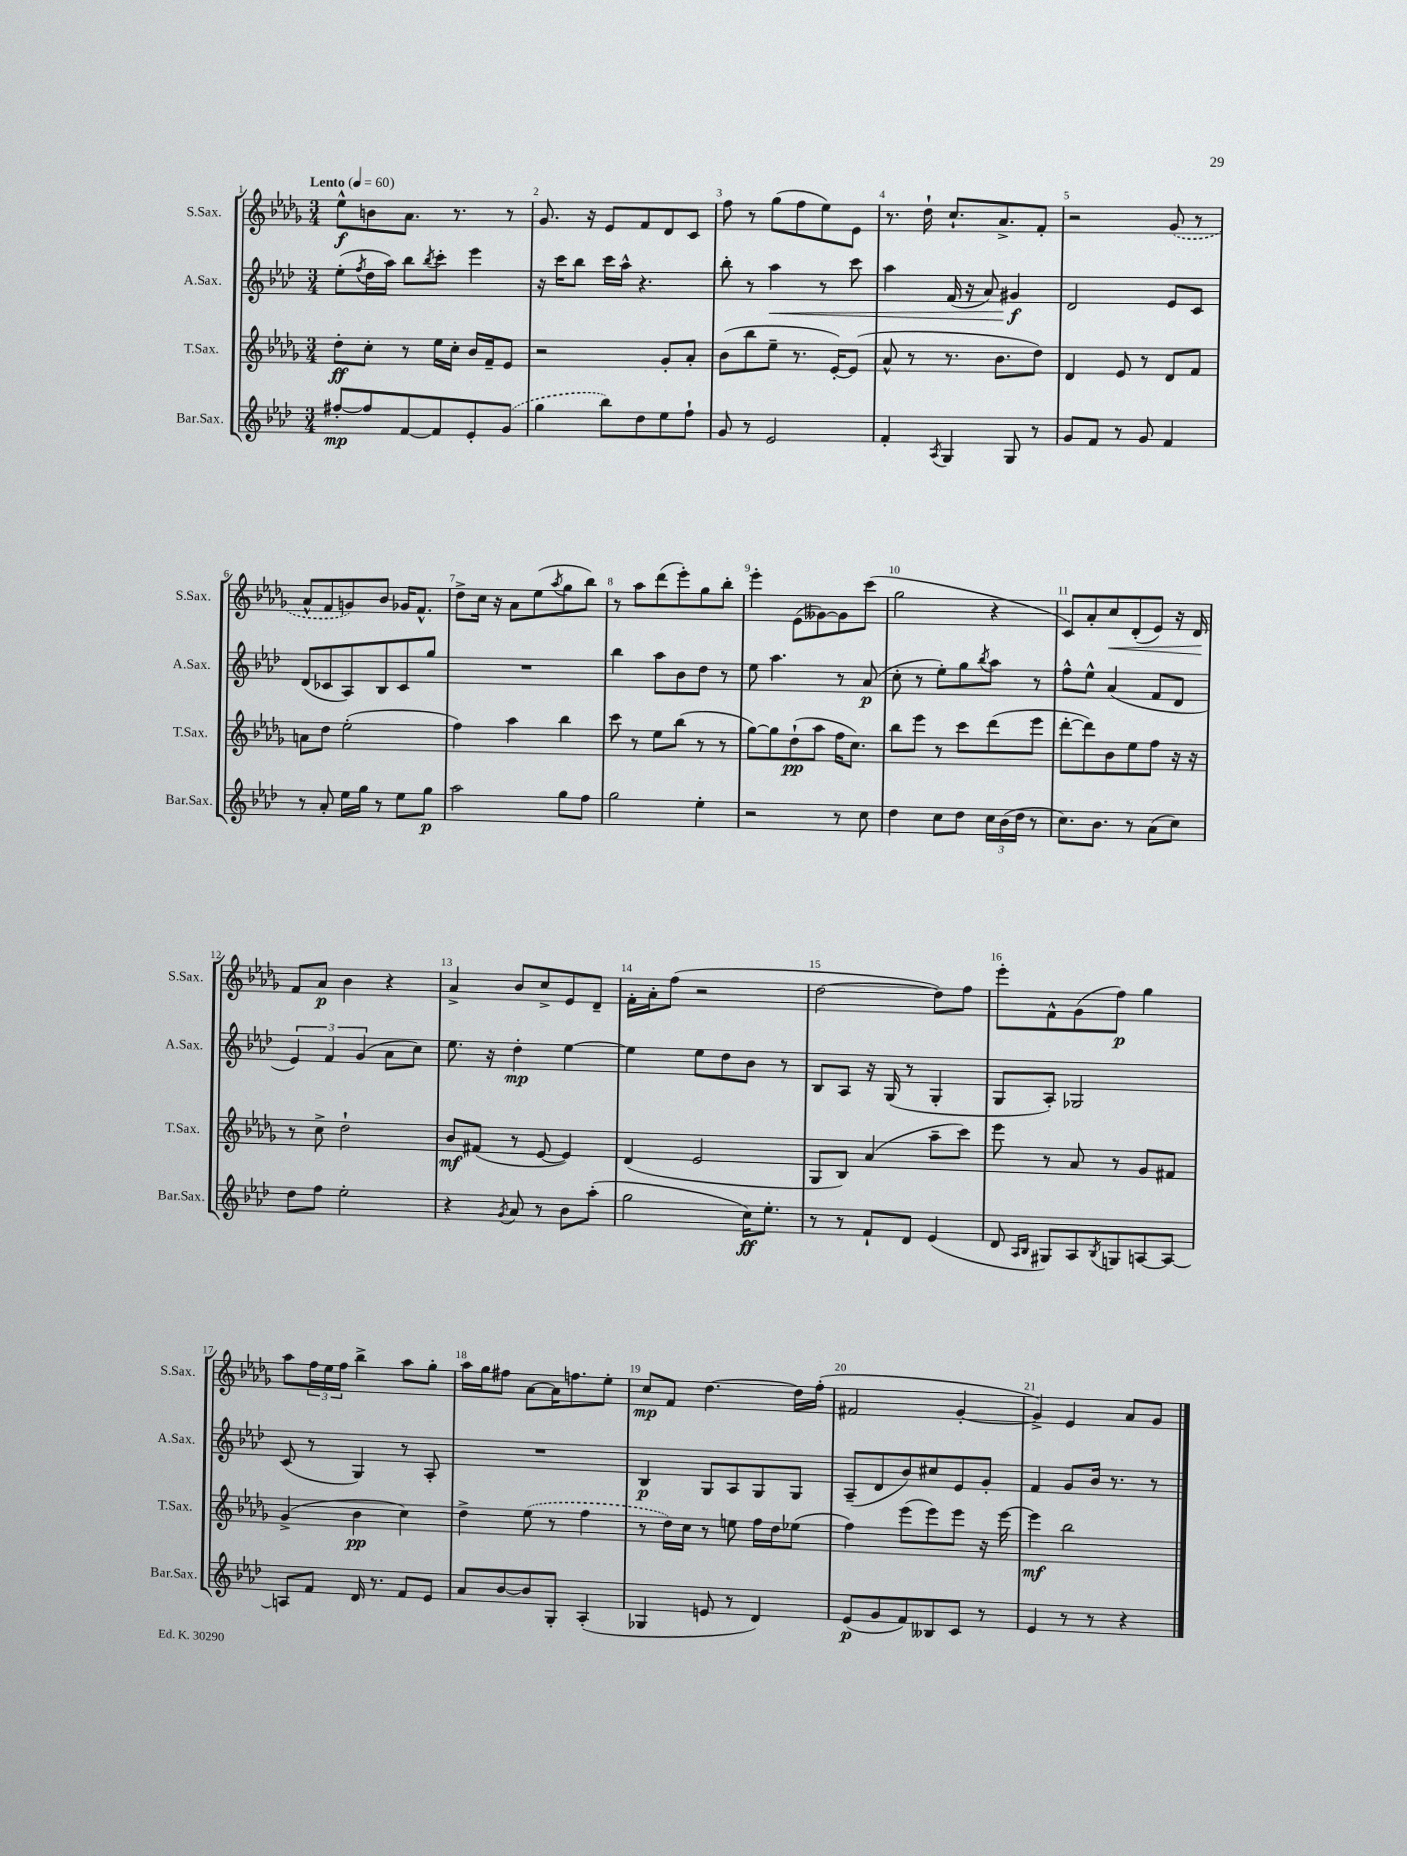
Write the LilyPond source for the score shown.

<<
\new StaffGroup <<
\new Staff = "s0" \with { instrumentName = "S.Sax." shortInstrumentName = "S.Sax." } {
    \clef treble \key des \major \numericTimeSignature \time 3/4 \tempo "Lento" 4 = 60
    ees''8-^\f b'8 aes'8. r8. r8 |
    ges'8. r16 ees'8 f'8 des'8 c'8 |
    f''8 r8 ges''8( f''8 ees''8) ees'8 |
    r8. des''16-! c''8.-! aes'8.-> f'8-. |
    r2 \once \slurDashed ges'8( r8 |
    aes'8-^ f'8 g'8) bes'8 ges'16 f'8.-^ |
    des''8-> c''16 r16 aes'8 ees''8( \acciaccatura { aes''8 } ges''8 bes''8) |
    r8 aes''8 des'''8( ees'''8-.) ges''8 bes''8-. |
    ees'''4-. ees'8( geses'8~) geses'8 c'''8( |
    ges''2 r4 |
    c'8) aes'8-. c''8\< des'8-.( ees'8) r16 des'16\! |
    f'8 aes'8\p bes'4 r4 |
    aes'4-> bes'8 c''8-> ees'8 des'8-- |
    f'16-. aes'16-. f''8( r2 |
    des''2~ des''8) f''8 |
    ees'''8-. f'8-^ ges'8( f''8\p) ges''4 |
    aes''8 \tuplet 3/2 { f''16 ees''16 f''16 } bes''4-> aes''8 ges''8-. |
    aes''16 ges''16 fis''8 aes'8~ aes'16 f''8. ees''8-. |
    c''8\mp f'8 des''4.~ des''16 f''16-.( |
    fis'2 ges'4~-. |
    ges'4->) ees'4 aes'8 ges'8 \bar "|." |
}
\new Staff = "s1" \with { instrumentName = "A.Sax." shortInstrumentName = "A.Sax." } {
    \clef treble \key aes \major \numericTimeSignature \time 3/4
    ees''8-.( \acciaccatura { f''8 } des''16 aes''16) bes''8 \acciaccatura { bes''8 } c'''8-. ees'''4 |
    r16 c'''16 bes''8 c'''16 aes''16-^ r4. |
    bes''8-. r8 aes''4\< r8 c'''8 |
    aes''4 f'16( r16 aes'8) gis'4\f\! |
    des'2 ees'8 c'8 |
    des'8( ces'8 aes8) bes8 ces'8 g''8 |
    R2. |
    bes''4 aes''8 bes'8 des''8 r8 |
    ees''8 aes''4. r8 aes'8\p( |
    c''8-. r8 ees''8-.) g''8 \acciaccatura { bes''8 } aes''8 r8 |
    f''8-^ ees''8-^ aes'4( f'8 des'8 |
    \tuplet 3/2 { ees'4) f'4 g'4( } aes'8 c''8) |
    ees''8. r16 des''4-.\mp ees''4~ |
    ees''4 ees''8 des''8 bes'8 r8 |
    bes8 aes8 r16 g16( r8 g4-. |
    g8 aes8-.) ges2 |
    c'8( r8 g4) r8 aes8-. |
    R2. |
    bes4\p g8 aes8 g8 g8 |
    aes8--( des'8 bes'8) cis''8 ees'8 g'8-. |
    f'4 g'8 bes'16 r8. r8 \bar "|." |
}
\new Staff = "s2" \with { instrumentName = "T.Sax." shortInstrumentName = "T.Sax." } {
    \clef treble \key des \major \numericTimeSignature \time 3/4
    des''8-.\ff c''8-. r8 ees''16 c''16-. bes'16 f'16-- ees'8 |
    r2 ges'8-. aes'8-. |
    bes'8( bes''8 ees''8-- r8. ees'16~-.) ees'8( |
    aes'8-^ r8 r8. bes'8. des''8) |
    des'4 ees'8 r8 des'8 f'8 |
    a'8 des''8 ees''2-.( |
    f''4) aes''4 bes''4 |
    c'''8 r8 ees''8 bes''8( r8 r8 |
    ges''8~) ges''8 des''8-!\pp( aes''8 f''16 c''8.) |
    bes''8 ees'''8 r8 c'''8 des'''8( ees'''8 |
    des'''8~-. des'''8) bes'8 ees''8 f''8 r16 r16 |
    r8 c''8-> des''2-! |
    bes'8\mf fis'8( r8 ees'8~ ees'4) |
    des'4( ees'2 |
    ges8 bes8) aes'4( aes''8-- c'''8) |
    ees'''8 r8 aes'8 r8 ges'8 fis'8 |
    ges'4->( bes'4\pp c''4) |
    des''4-> \once \slurDashed ees''8( r8 f''4 |
    r8 des''16) c''16 r8 e''8 f''16 des''16 ees''8( |
    f''4) ees'''8( ees'''8) ees'''8 r16 ees'''16~ |
    ees'''4\mf bes''2 \bar "|." |
}
\new Staff = "s3" \with { instrumentName = "Bar.Sax." shortInstrumentName = "Bar.Sax." } {
    \clef treble \key aes \major \numericTimeSignature \time 3/4
    fis''8~-.\mp fis''8 f'8~ f'8 ees'8-. \once \slurDashed g'8( |
    g''4 bes''8) des''8 ees''8 f''8-! |
    g'8 r8 ees'2 |
    f'4-. \acciaccatura { aes8 } g4 g8 r8 |
    g'8 f'8 r8 g'8 f'4 |
    r8 aes'8-. ees''16 g''16 r8 ees''8 g''8\p |
    aes''2 g''8 f''8 |
    g''2 ees''4-. |
    r2 r8 c''8 |
    des''4 c''8 des''8 \tuplet 3/2 { c''16 bes'16( des''16 } r8 |
    c''8.) bes'8. r8 aes'8( c''8) |
    des''8 f''8 ees''2-. |
    r4 \acciaccatura { g'8 } aes'8 r8 bes'8 aes''8-.( |
    g''2 c''16\ff) ees''8.-. |
    r8 r8 f'8-! des'8 ees'4( |
    des'8 \grace { aes16 bes16 } gis8) aes8 \acciaccatura { bes8 } g8 a8~ a8~ |
    a8 f'8 des'16 r8. f'8 ees'8 |
    aes'8 bes'8~ bes'8 g8-. aes4-.( |
    ges4 e'8 r8 des'4) |
    ees'8\p( g'8 f'8) beses8 c'8 r8 |
    ees'4 r8 r8 r4 \bar "|." |
}
>>
>>
\layout { \context { \Score \override BarNumber.break-visibility = ##(#f #t #t) barNumberVisibility = #all-bar-numbers-visible } }
